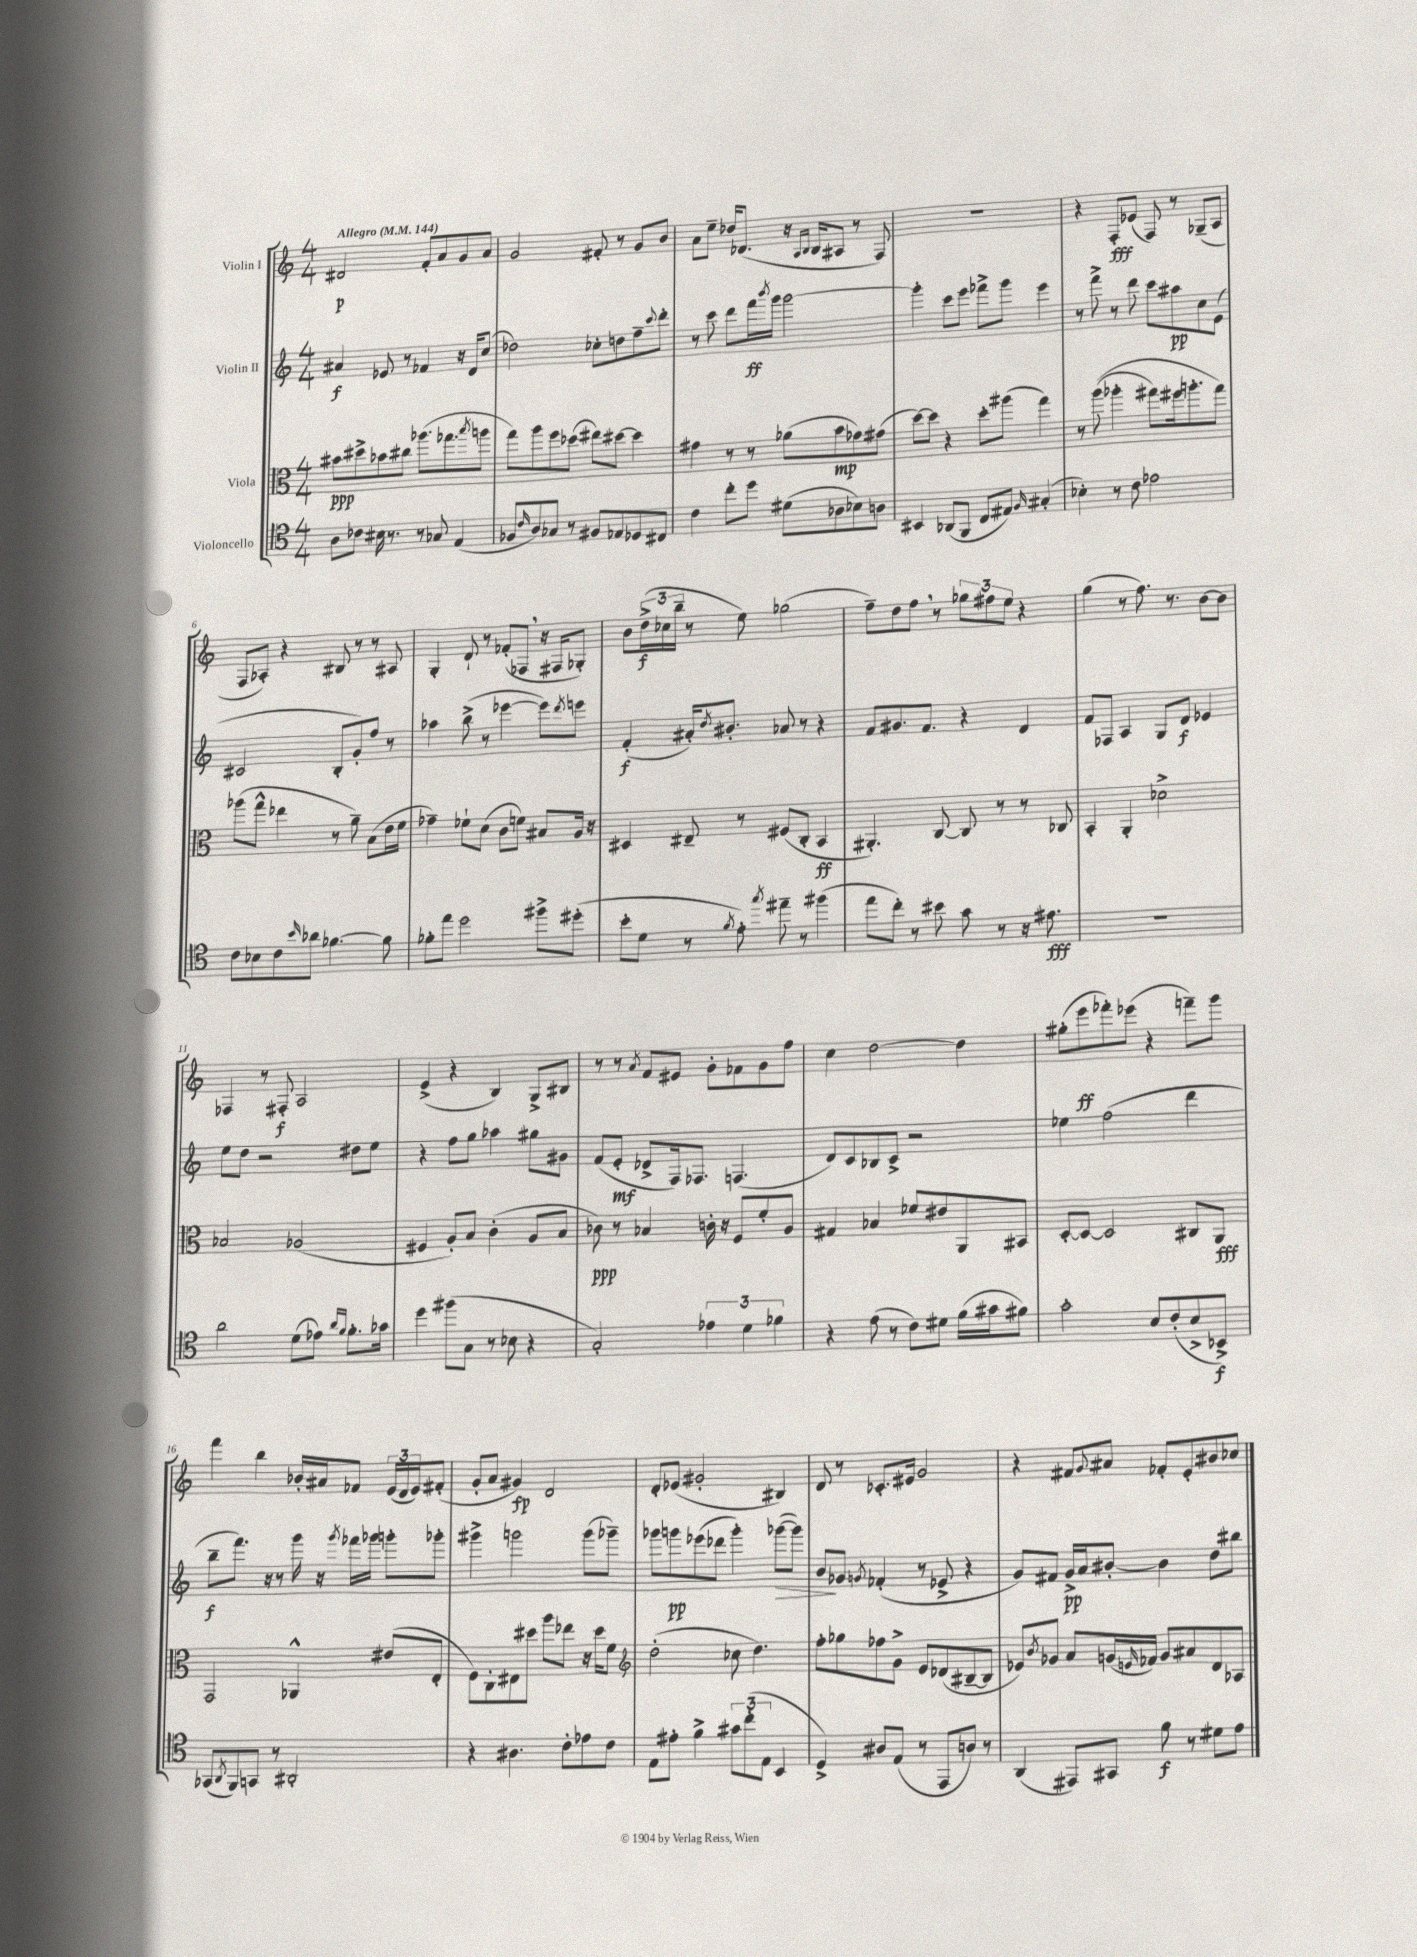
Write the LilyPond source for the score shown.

<<
\new StaffGroup <<
\new Staff = "s0" \with { instrumentName = "Violin I" } {
    \clef treble \key c \major \numericTimeSignature \time 4/4 \tempo "Allegro" 4 = 144
    dis'2\p f'8-. a'8 g'8 a'8 |
    g'2 fis'8-. r8 g'8 b'8 |
    a'8 e''8-- des''16 des'8.( r16 \grace { a16 b16 } b16 ais8 r8 f8) |
    R1 |
    r4 f8-.\fff ees'8( f8) r8 ges8--( a8 |
    f8 aes8-.) r4 bis8 r8 r8 ais8 |
    g4-. d'8-! r8 fes'8-.( fes8 \breathe r16 fis16 ges8-.) |
    b'8 \tuplet 3/2 { d''16->\f( ces''16 b''16-- } r8 e''8) ges''2( |
    f''8--) d''8 f''8 \breathe r8 \tuplet 3/2 { ges''8 fis''8 e''8 } r4 |
    g''4( r8 f''8.) r8. b'8~ b'8 |
    fes4 r8 fis8-.\f a2 |
    e'4->( r4 b4) g8-> bis8 |
    r8 r8 \acciaccatura { a'8 } f'8 eis'8 g'8-. fes'8 g'8 f''8 |
    c''4 d''2~ d''4 |
    gis''8-.( e'''8\ff fes'''8-.) ees'''8( r4 f'''8--) g'''8 |
    f'''4 b''4 bes'16-. ais'16 fes'8 \tuplet 3/2 { e'16( d'16 e'16) } fis'8-.( |
    g'8-. a'8 gis'4\fp) d'2 |
    d'8-. ees'8( gis'2-. bis4) |
    d'8 r8 ces'8.-. eis'16 g'2 |
    r4 fis'8 \appoggiatura { g'8 } ais'8 fes'8-. e'8-. bis'8 ces''8 \bar "|." |
}
\new Staff = "s1" \with { instrumentName = "Violin II" } {
    \clef treble \key c \major \numericTimeSignature \time 4/4
    ais'4\f ees'8 r8 fes'4 r16 d'16 c''8( |
    des''2) ces''8-. d''8 f''8-- \appoggiatura { c'''8 } d'''8-. |
    r8 c'''8 d'''8 f'''16\ff \acciaccatura { b'''8 } g'''16 g'''2~ |
    g'''4-. c'''8 e'''8 fes'''8-> g'''8 e'''4 |
    r8 f'''8-> r8 d'''8 c'''8 ais''8\pp c''8 e'8( |
    cis'2 b8-. g'8-.) f''8 r8 |
    aes''4 b''8->( r8 ees'''4~ ees'''8) \acciaccatura { d'''8 } e'''8 |
    f'4-.\f( ais'16-.) \acciaccatura { d''8 } bis'8.-. aes'8 r8 r4 |
    f'8 gis'8. f'8. r4 d'4 |
    f'8 fes8 a4 g8 d'8\f ees'4 |
    e''8 d''8 r2 dis''8 e''8 |
    r4 f''8 g''8 aes''4 gis''8 gis'8 |
    f'8( e'8-.\mf des'8-> f16) fes8. f4.( |
    d'8) c'8 bes8 c'8-> r2 |
    ees''4 f''2( d'''4 |
    b''8--\f f'''8.) r16 r8 g'''16 r16 \acciaccatura { g'''8 } fes'''16 ges'''16 g'''8-. ges'''8-. |
    gis'''4-> g'''2 g'''8( ges'''8--) |
    ges'''8 g'''8\pp ees'''8( des'''8 g'''4-.) ges'''8~\>( ges'''8) |
    b'8\! ges'8 \acciaccatura { g'8 } fes'4-.( r8 ees'8-> r4 |
    g'8) fis'8 g'16->\pp a'16 bis'8~-. bis'4 d''8 bis''8 \bar "|." |
}
\new Staff = "s2" \with { instrumentName = "Viola" } {
    \clef alto \key c \major \numericTimeSignature \time 4/4
    bis'8\ppp dis''8-> bes'8 cis''8 aes''8.( ges''8. \acciaccatura { b''8 } a''8 |
    g''8) a''8 f''8 des''8( eis''8) dis''8~ dis''4 |
    gis'4 r8 r8 aes'8( b'8\mp ges'8) gis'8( |
    d''8~) d''8 r4 d''8-. ais''8( g''4) |
    r8 a''8(\( aes''4-. gis''8) fis''16 a''8.-. gis''8\) |
    aes''8( g''8-^ ees''4 r8 a'8--) b8( e'16 f'16 |
    ges'4--) fes'8-! d'8( c'8 f'8) bis8 a16 r16 |
    dis4 eis8-- r8 fis8( c8-. b,4\ff |
    ais,4.-.) c8~ c8 r8 r8 ces8 |
    b,4-. a,4-. des'2-> |
    bes2 aes2( |
    fis4 a8-.) b8 c'4-.( a8 b8 |
    ces'8\ppp) r8 bes4 c'16-. r16 f8 f'8-. a8 |
    gis4 bes4 fes'8 eis'8 a,8 bis,8 |
    d8~-. d8~ d2 cis8 a,8\fff |
    g,2 aes,4-^ eis'8( e8-. |
    f8) c8-. eis8 dis''8 a''8 ees''8 r16 dis''16 f'8 |
    \clef treble d''2-.( ces''8 d''4.) |
    f''8-. ges''8 fes''8 g'8-> e'8 des'8( bis8~-- bis8 |
    ees'8) \acciaccatura { b'8 } ges'8 a'8 g'16( \grace { e'16 } fes'16) g'8 ais'8 d'8 aes8 \bar "|." |
}
\new Staff = "s3" \with { instrumentName = "Violoncello" } {
    \clef tenor \key c \major \numericTimeSignature \time 4/4
    a8 ces'8 bis16 r8. r8 ges8 e4( |
    fes8 \grace { c'16 } a8) ges8 r8 fis8 ees8 des8 cis8 |
    c'4 c''8-. d''8 dis'8( aes8 bes8) a8 |
    bis,4 aes,8( f,8 c8 eis8) \grace { f16 } gis4-.( |
    bes4-.) r8 c'8 ees'2 |
    c'8 bes8 c'8 \grace { b'16 } aes'8 fes'4.~ fes'8 |
    fes'8-. e''8 d''2 fis''8-> dis''8-.( |
    b'8-. d'8 r8 \acciaccatura { f'8 } e'8-.) \acciaccatura { g''8 } eis''8-- r8 fis''4( |
    e''8 c''8-.) r8 bis'8 g'8 r8 r16 eis'8.\fff |
    R1 |
    a'2 d'8( ees'8) \grace { a'16 f'16 } f'8.-. ges'16 |
    d''4 fis''8( g8 r8 bes8 r4 |
    g2-.) \tuplet 3/2 { ees'4 d'4 fes'4 } |
    r4 e'8( r8 c'8) dis'8 f'16( gis'16 fis'8) |
    g'2-. b8 c'8-.( b8-> bes,8->\f) |
    ges,8( \acciaccatura { a,8 } f,8) g,8 r8 ais,2-. |
    r4 ais4. c'8-. ees'8 c'8 |
    e8 eis'8-. f'4-> \tuplet 3/2 { gis'8 c''8-.( e8 } b,4 |
    d4->) ais8 e8( r8 e,8 a8) r8 |
    a,4( eis,8) gis,8 f'8\f r8 dis'8 e'8 \bar "|." |
}
>>
>>
